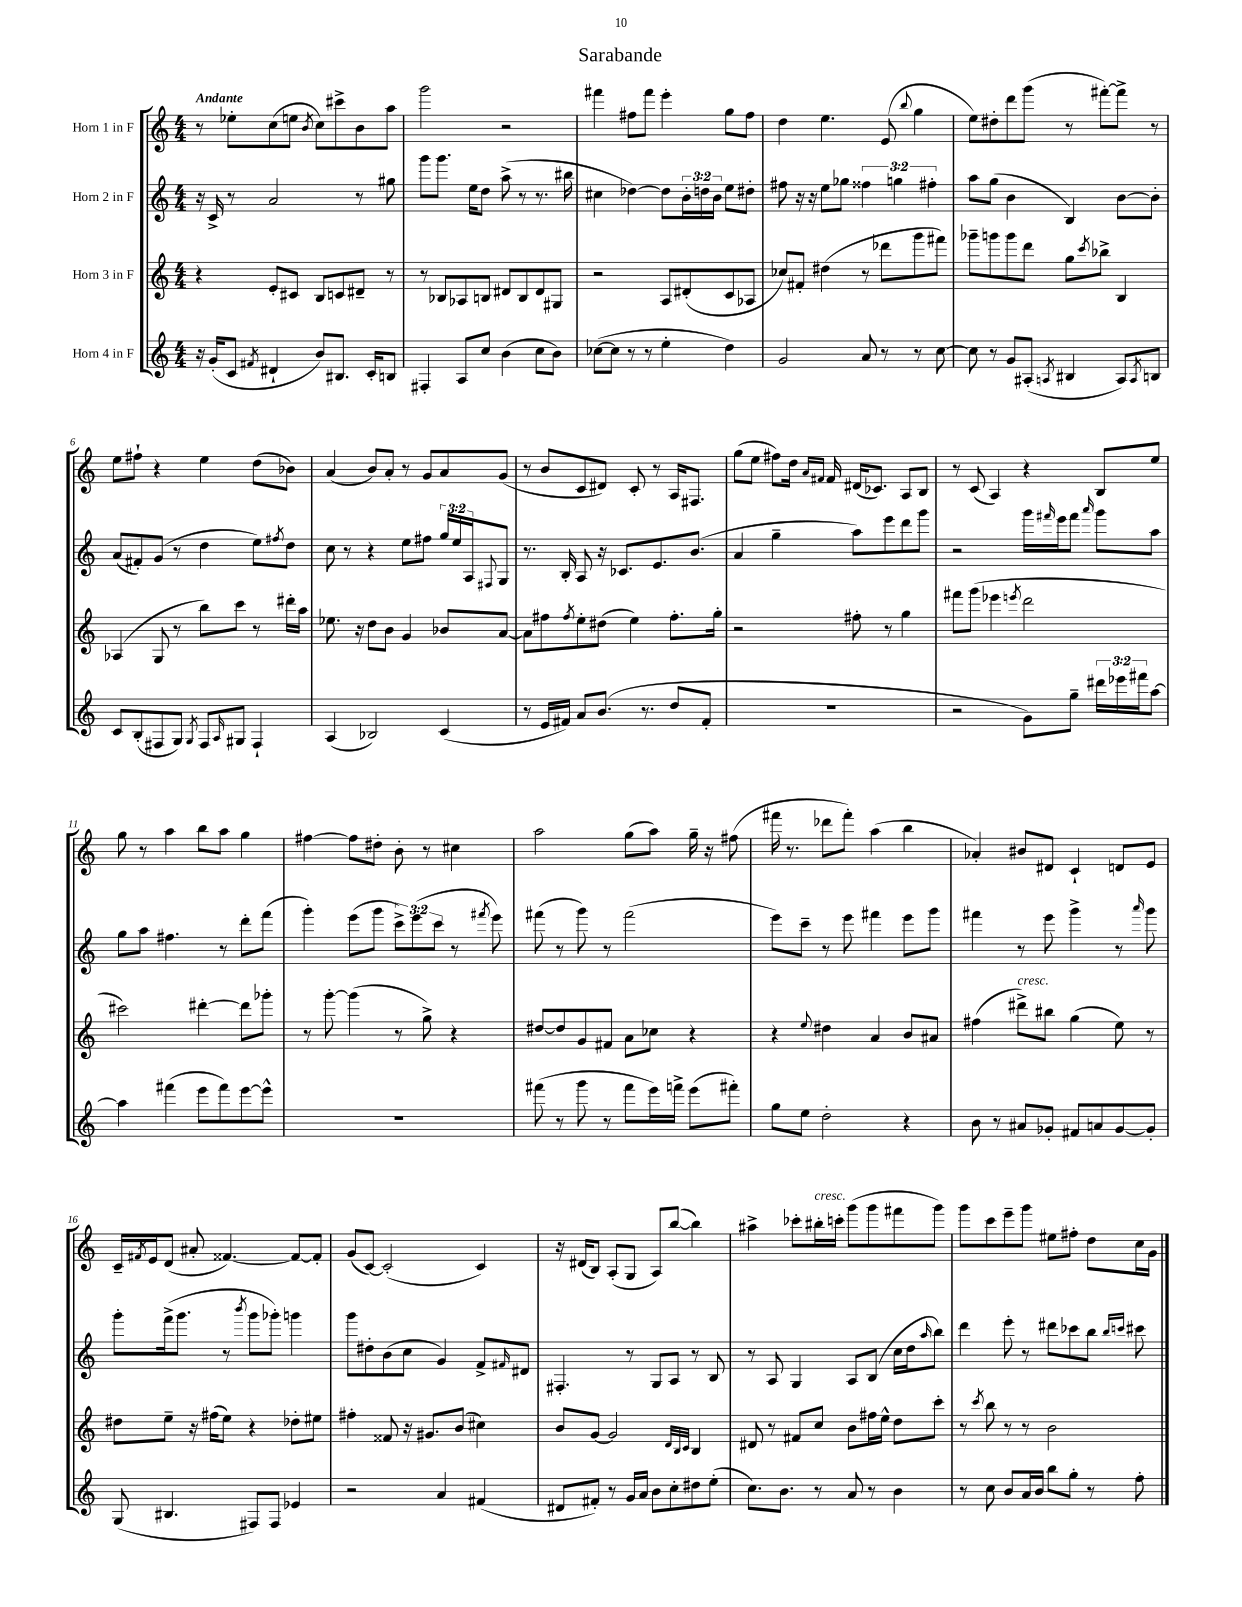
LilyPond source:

\header { title = "Sarabande" }
<<
\new StaffGroup <<
\new Staff = "s0" \with { instrumentName = "Horn 1 in F" } {
    \clef treble \key c \major \numericTimeSignature \time 4/4 \tempo "Andante"
    r8 ees''8-. c''8( e''8 \acciaccatura { b'8 } c''8) cis'''8-> b'8 a''8 |
    g'''2 r2 |
    fis'''4 fis''8 fis'''8 e'''4-. g''8 fis''8 |
    d''4 e''4. e'8( \appoggiatura { b''8 } g''4 |
    e''8) dis''8-. d'''8 g'''8( r8 fis'''8~-.) fis'''8-> r8 |
    e''8 fis''8-! r4 e''4 d''8( bes'8) |
    a'4( b'8) a'8-. r8 g'8 a'8 g'8( |
    r8 b'8 c'8 dis'8) c'8-. r8 a16 fis8. |
    g''8( e''8 fis''8) d''16 \grace { a'16 fis'16 } fis'16 dis'16( ces'8.) a8 b8 |
    r8 c'8( a4) r4 b8 e''8 |
    g''8 r8 a''4 b''8 a''8 g''4 |
    fis''4~ fis''8 dis''8-. b'8-. r8 cis''4 |
    a''2 g''8( a''8) g''16-- r16 fis''8( |
    fis'''16 r8. des'''8 fis'''8-.) a''4( b''4 |
    aes'4-.) bis'8 dis'8 c'4-! d'8 e'8 |
    c'16-- \acciaccatura { fis'8 } e'16 d'8( ais'8-. fisis'4.~) fisis'8~ fisis'8-. |
    g'8( c'8~) c'2-.( c'4) |
    r16 dis'16( b8) a8-.( g8 a8) b''8~( b''4) |
    ais''4-> ces'''8-. bis''16-.^\markup { \italic "cresc." } c'''16-. g'''8( g'''8 fis'''8 g'''8) |
    g'''8 c'''8 e'''8-- g'''8 eis''8 fis''8-. d''8 c''16 g'16 \bar "|." |
}
\new Staff = "s1" \with { instrumentName = "Horn 2 in F" } {
    \clef treble \key c \major \numericTimeSignature \time 4/4 \override Staff.TupletNumber.text = #tuplet-number::calc-fraction-text
    r16 c'16-> r8 a'2 r8 gis''8 |
    g'''8 g'''8. e''16 d''8 a''8->( r8 r8. bis''16 |
    cis''4 des''4~) des''8 \tuplet 3/2 { b'16-. d''16 b'16 } e''8 dis''8-. |
    fis''8 r16 r16 e''8 ges''8 \tuplet 3/2 { fisis''4 g''4 fis''4-. } |
    a''8 g''8( b'4 b4) b'8~ b'8-. |
    a'8( fis'8-.) g'8( r8 d''4 e''8) \acciaccatura { fis''8 } d''8 |
    c''8 r8 r4 e''8 fis''8 \tuplet 3/2 { g''16 e''16 a16 } \appoggiatura { fis8 } g8 |
    r8. b16-. a8 r16 ces'8. e'8. b'8.( |
    a'4 g''4-- a''8) e'''8 d'''8 g'''8 |
    r2 g'''16 \grace { fis'''16 } e'''16 fis'''8 \grace { a'''16 } g'''8 a''8 |
    g''8 a''8 fis''4. r8 d'''8-. f'''8( |
    g'''4-.) e'''8( g'''8 \tuplet 3/2 { c'''8->) e'''8( c'''8 } r8 \acciaccatura { fis'''8 } e'''8) |
    fis'''8( r8 g'''8) r8 fis'''2( |
    e'''8) c'''8-- r8 e'''8 fis'''4 e'''8 g'''8 |
    fis'''4 r8 e'''8 g'''4-> r8 \grace { a'''16 } g'''8 |
    g'''8-. f'''16->( g'''8. r8 \acciaccatura { b'''8 } g'''8 ges'''8-.) g'''4 |
    g'''8 dis''8-. b'8( c''8 g'4) f'8-> \grace { fis'16 } dis'8 |
    fis4.-. r8 g8 a8 r8 b8 |
    r8 a8 g4 a8 b8( c''16 d''16 \grace { a''16 } b''8) |
    d'''4 e'''8-. r8 dis'''8 ces'''8 b''8 \grace { b''16 c'''16 } cis'''8 \bar "|." |
}
\new Staff = "s2" \with { instrumentName = "Horn 3 in F" } {
    \clef treble \key c \major \numericTimeSignature \time 4/4
    r4 e'8-. cis'8 b8 c'8 dis'8-- r8 |
    r8 bes8 aes8 b8 dis'8 b8 dis'8 gis8 |
    r2 a8 dis'8-.( c'8 aes8 |
    ces''8) fis'8-. dis''4( r8 des'''8 g'''8 fis'''8) |
    ges'''8-- g'''8 g'''8 d'''8 g''8 \acciaccatura { c'''8 } bes''8-> b4 |
    aes4( g8 r8 b''8) c'''8 r8 dis'''16-. a''16 |
    ees''8. r16 d''8 b'8 g'4 bes'8 a'8~ |
    a'8 fis''8 \acciaccatura { fis''8 } e''8-. dis''8( e''4) fis''8.-. g''16-. |
    r2 fis''8-. r8 g''4 |
    fis'''8 g'''8( ees'''4 \acciaccatura { e'''8 } d'''2 |
    cis'''2) dis'''4~-. dis'''8 ges'''8-. |
    r8 g'''8~-. g'''4( r8 g''8->) r4 |
    dis''8~ dis''8 g'8 fis'8 a'8 ces''8 r4 |
    r4 \appoggiatura { e''8 } dis''4 a'4 b'8 ais'8 |
    fis''4( dis'''8->^\markup { \italic "cresc." }) bis''8 g''4( e''8) r8 |
    dis''8 e''8-- r16 fis''16( e''8) r4 des''8-. eis''8 |
    fis''4-. fisis'8 r16 gis'8. b'8( cis''4) |
    b'8 g'8~ g'2 \grace { d'32 b32 c'32 } b4 |
    dis'8 r8 fis'8 c''8 b'8 fis''16 e''16-^ d''8 c'''8-. |
    r8 \acciaccatura { c'''8 } b''8 r8 r8 b'2 \bar "|." |
}
\new Staff = "s3" \with { instrumentName = "Horn 4 in F" } {
    \clef treble \key c \major \numericTimeSignature \time 4/4 \override Staff.TupletNumber.text = #tuplet-number::calc-fraction-text
    r16 g'16-.( c'8 \acciaccatura { fis'8 } dis'4-! b'8) bis8. c'16-. b8 |
    fis4-. a8 c''8 b'4( c''8 b'8) |
    ces''8~( ces''8 r8 r8 e''4-. d''4) |
    g'2 a'8 r8 r8 c''8~ |
    c''8 r8 g'8 ais8-.( \acciaccatura { a8 } bis4 a8) \acciaccatura { a8 } b8 |
    c'8 b8-.( fis8 g8) \acciaccatura { g8 } fis8 \grace { a16 } gis8 fis4-! |
    a4( bes2) c'4( |
    r8 e'16 fis'16) a'8 b'8.( r8. d''8 fis'8-. |
    R1 |
    r2 g'8) g''8-- \tuplet 3/2 { dis'''16 ees'''16 fis'''16 } a''8~ |
    a''4 fis'''4( e'''8 fis'''8) e'''8~ e'''8-^ |
    R1 |
    fis'''8( r8 g'''8 r8 fis'''8 e'''16) f'''16-> e'''8( fis'''8-.) |
    g''8 e''8 d''2-. r4 |
    b'8 r8 ais'8 ges'8-. fis'8 a'8 ges'8~ ges'8-. |
    g8( bis4. fis8) fis8 ees'4 |
    r2 a'4 fis'4( |
    dis'8 fis'8-.) r8 g'16 a'16 b'8 c''8-. dis''8 e''8-.( |
    c''8.) b'8. r8 a'8 r8 b'4 |
    r8 c''8 b'8 a'16 b'16 b''8 g''8-. r8 f''8-. \bar "|." |
}
>>
>>
